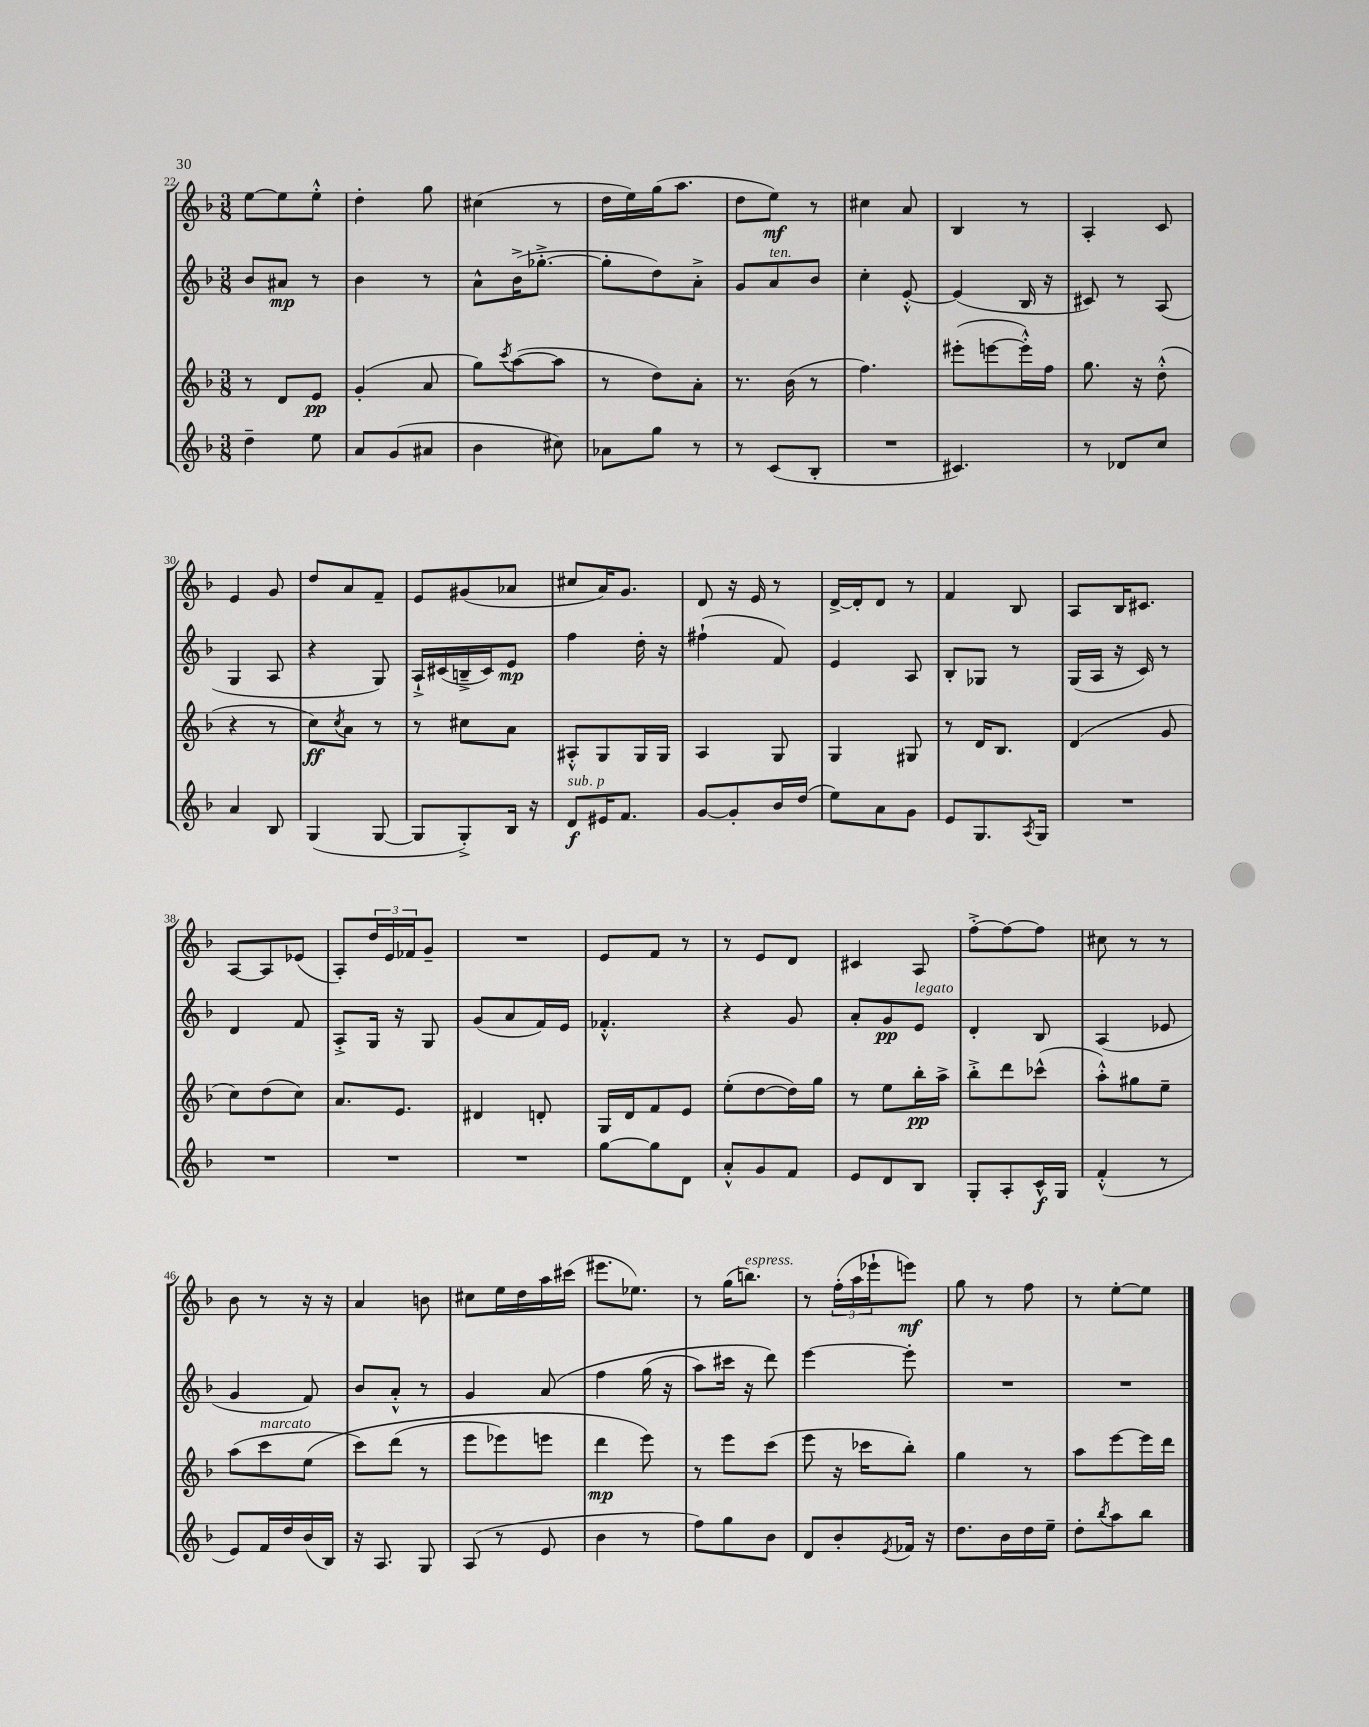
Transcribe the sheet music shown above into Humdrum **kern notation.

**kern	**kern	**kern	**kern
*staff4	*staff3	*staff2	*staff1
*clefG2	*clefG2	*clefG2	*clefG2
*k[b-]	*k[b-]	*k[b-]	*k[b-]
*M3/8	*M3/8	*M3/8	*M3/8
4dd~	8r	8b-	[8ee
.	8d	8a#	8ee]
8ee	8e	8r	8ee'^^
=	=	=	=
8a	(4g'	4b-	4dd'
(8g	.	.	.
8a#	8a	8r	8gg
=	=	=	=
4b-	8gg)	8a^^	(4cc#
.	8qccc	.	.
.	([8aa	(16b-^	.
.	.	[8.gg-'^	.
8cc#)	8aa]	.	8r
=	=	=	=
8a-	8r	8gg-']	16dd
.	.	.	16ee)
8gg	8dd)	8dd)	(16gg
.	.	.	8.aa
8r	8a'	8a'^	.
=	=	=	=
8r	8.r	8g	8dd
(8c	.	8a	8ee)
.	(16b-	.	.
8B-'	8r	8b-	8r
=	=	=	=
4.r	4.ff)	4cc'	4cc#
.	.	[8e'^^	8a
=	=	=	=
4.c#)	(8eee#'	(4e]	4B-
.	[8eee	.	.
.	16eee'^^])	16B-	8r
.	16ff	16r	.
=	=	=	=
8r	8.gg	8c#)	4A'
8d-	.	8r	.
.	16r	.	.
8cc	(8dd'^^	(8A	8c
=	=	=	=
4a	4r	4G	4e
8B-	8r	8A	8g
=	=	=	=
(4G	8cc)	4r	8dd
.	8qcc	.	.
.	8a	.	8a
[8G	8r	8G)	8f~
=	=	=	=
8G]	8r	16A`^	8e
.	.	(16c#	.
8G'^)	8cc#	16B~^	(8g#
.	.	16c#)	.
16B-	8a	8e	8a-
16r	.	.	.
=	=	=	=
8d	8A#'^^	4ff	8cc#
16e#	8G	.	16a)
8.f	.	.	8.g
.	16G	16dd'	.
.	16G	16r	.
=	=	=	=
[8g	4A	(4ff#`	8d
8g']	.	.	16r
.	.	.	16e
16b-	8G	8f)	8r
(16dd	.	.	.
=	=	=	=
8ee)	4G	4e	[16d^
.	.	.	16d']
8a	.	.	8d
8g	8G#	8A	8r
=	=	=	=
8e	8r	8B-'	4f
8.G	16d	8G-	.
.	8.B-	.	.
.	.	8r	8B-
8qA	.	.	.
16G	.	.	.
=	=	=	=
4.r	(4d	(16G	8A
.	.	16A	.
.	.	16r	16B-
.	.	16c)	8.c#
.	8g	8r	.
=	=	=	=
4.r	8cc)	4d	[8A
.	(8dd	.	8A]
.	8cc)	8f	(8e-
=	=	=	=
4.r	8.a	8A'^	8A')
.	.	16G	24dd
.	.	.	24e
.	8.e	16r	.
.	.	.	24f-
.	.	8G	8g~
=	=	=	=
4.r	4d#	(8g	4.r
.	.	8a	.
.	8d'	16f)	.
.	.	16e	.
=	=	=	=
[8gg	16G	4.f-'^^	8e
.	16d	.	.
8gg]	8f	.	8f
8d	8e	.	8r
=	=	=	=
8a'^^	(8ee'	4r	8r
8g	[8dd	.	8e
8f	16dd])	8g	8d
.	16gg	.	.
=	=	=	=
8e	8r	8a'	4c#
8d	8ee	8g	.
8B-	16bb-'	8e	8A
.	16aa^	.	.
=	=	=	=
8G'	8bb-'^	4d'	[8ff'^
8A'	8ddd	.	8ff_
16c^^	(8ccc-^^	8B-	8ff]
16G	.	.	.
=	=	=	=
(4f'^^	8aa'^^)	(4A	8cc#
.	8gg#	.	8r
8r	8ee~	8e-	8r
=	=	=	=
8e)	(8aa	4g	8b-
16f	8ccc	.	8r
16dd	.	.	.
(16b-	&(8ee	8f)	16r
16B-)	.	.	16r
=	=	=	=
16r	8ccc)	8b-	4a
8.A	.	.	.
.	(8ddd	8a'^^	.
8G	8r	8r	8b
=	=	=	=
(8A	8eee	4g	8cc#
8r	8eee-)	.	16ee
.	.	.	16dd
8e	8eee	&(8a	16aa
.	.	.	(16ccc#
=	=	=	=
4b-	4ddd	4ff	8.eee#
.	.	.	8.ee-)
8r	8eee&)	(16gg	.
.	.	16r	.
=	=	=	=
8ff)	8r	8aa)	8r
8gg	8eee	16ccc#	(16gg
.	.	16r	8.bb)
8b-	(8ccc	8ddd&)	.
=	=	=	=
8d	8eee	[4eee	8r
8b-'	16r	.	(24ff'
.	.	.	24aa
.	16ccc-	.	.
.	.	.	24eee-`
8qe	.	.	.
16f-	8bb-')	8eee']	8eee)
16r	.	.	.
=	=	=	=
8.dd	4gg	4.r	8gg
.	.	.	8r
16b-	.	.	.
16dd	8r	.	8ff
16ee~	.	.	.
=	=	=	=
8dd'	8aa	4.r	8r
8qbb-	.	.	.
8aa	[8eee	.	[8ee'
8bb-	16eee]	.	8ee]
.	16ddd	.	.
==	==	==	==
*-	*-	*-	*-
